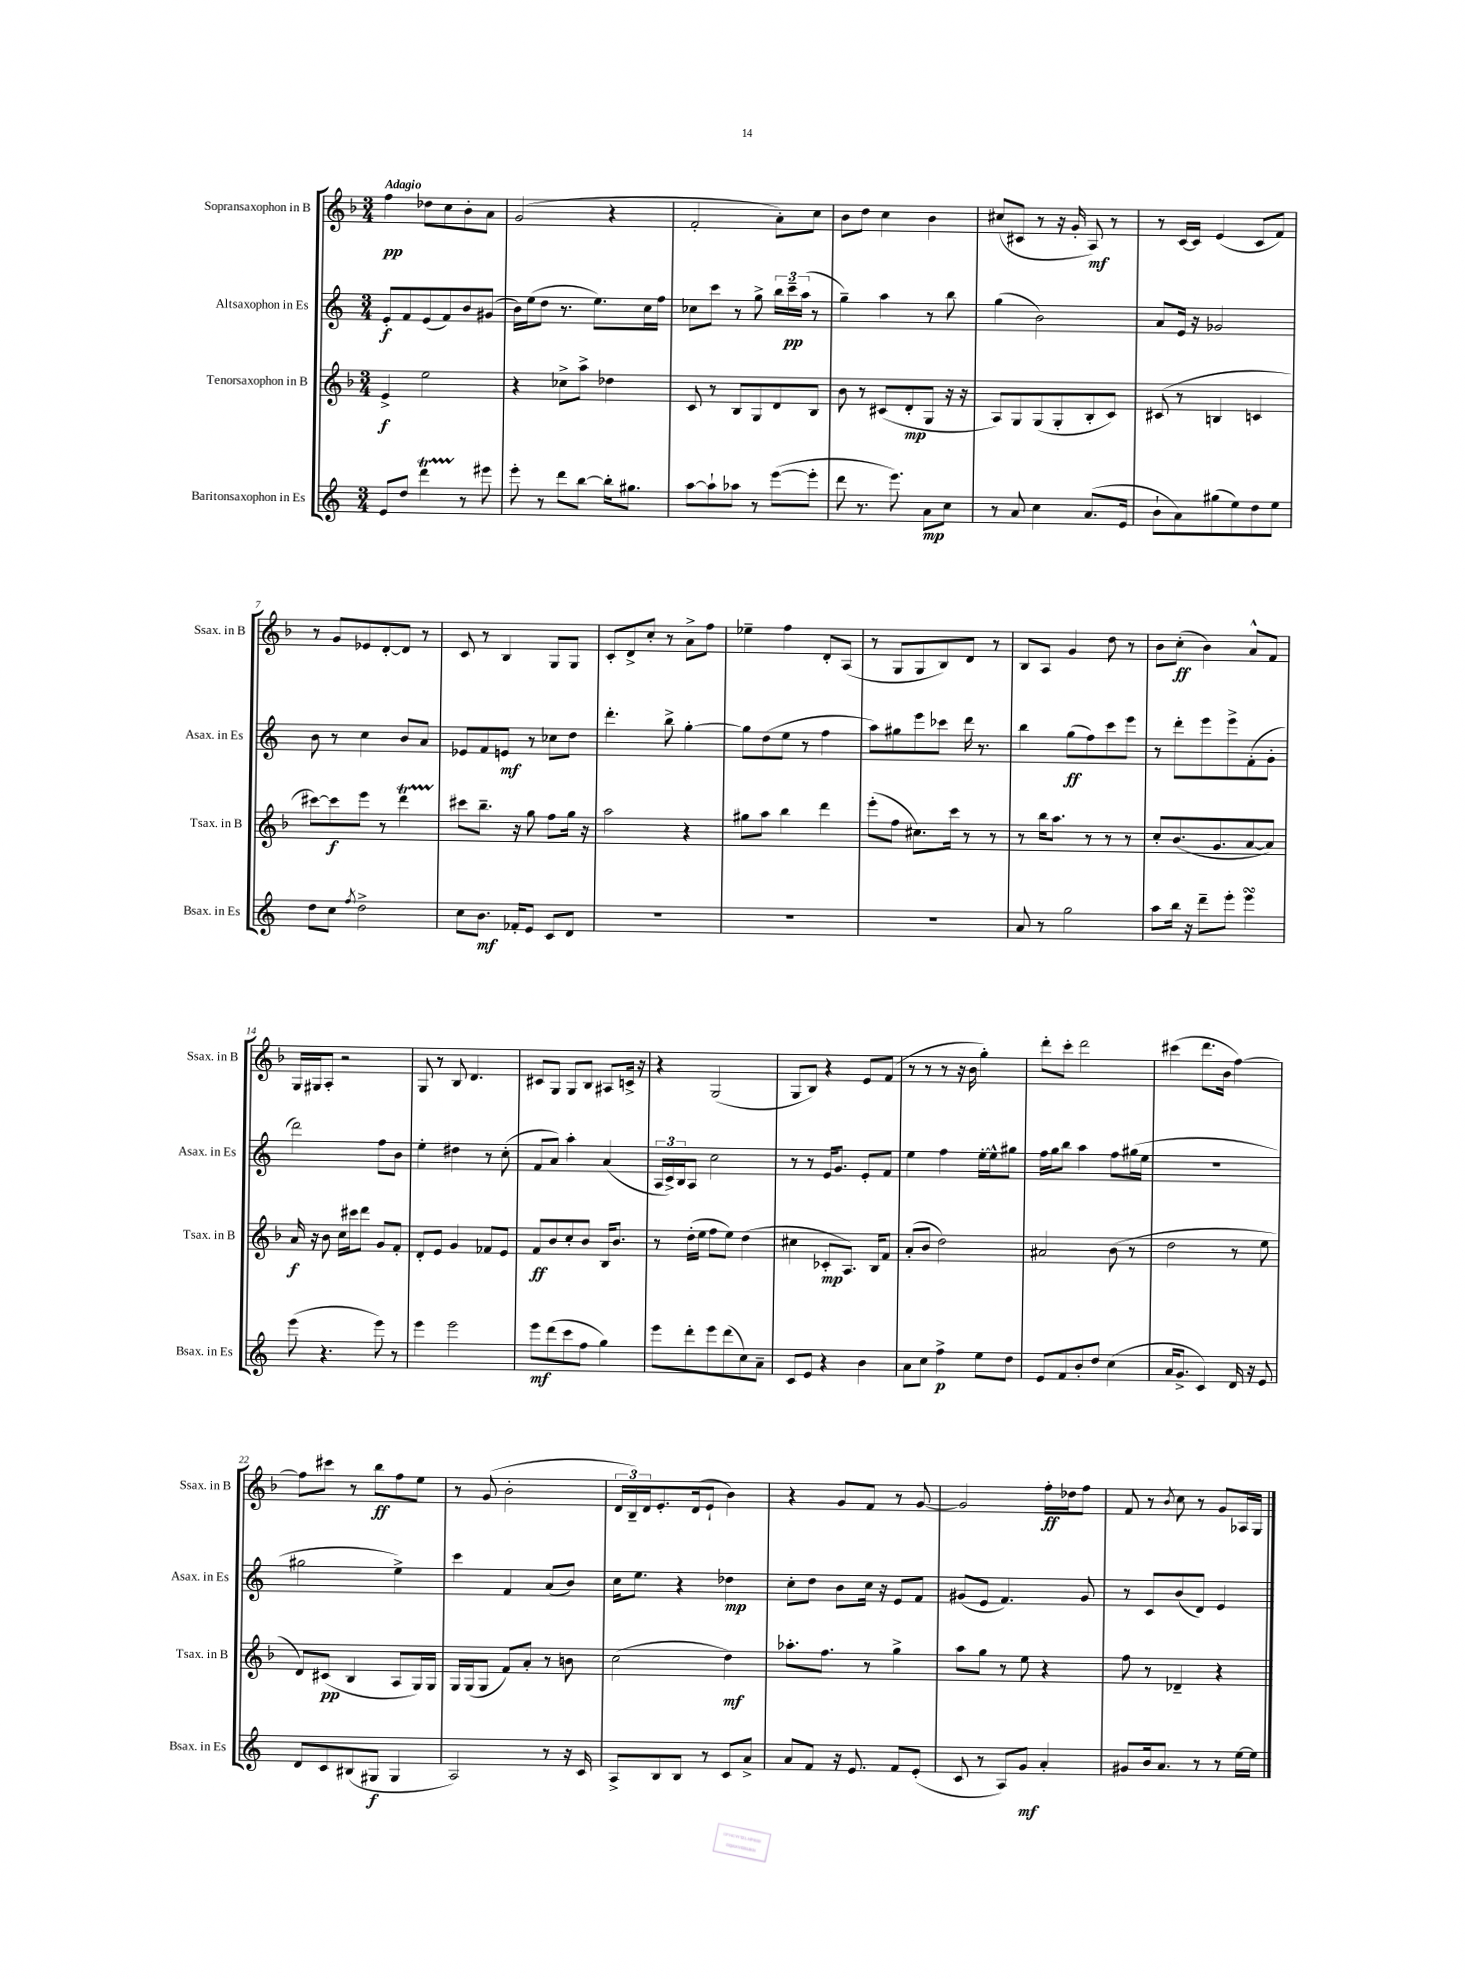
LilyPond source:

<<
\new StaffGroup <<
\new Staff = "s0" \with { instrumentName = "Sopransaxophon in B" shortInstrumentName = "Ssax. in B" } {
    \clef treble \key f \major \numericTimeSignature \time 3/4 \tempo "Adagio"
    f''4\pp des''8 c''8 bes'8-. a'8 |
    g'2( r4 |
    f'2-. a'8-.) c''8 |
    bes'8 d''8 c''4 bes'4 |
    cis''8( cis'8 r8 r16 g'16-. a8\mf) r8 |
    r8 c'16~ c'16 e'4( c'8 f'8) |
    r8 g'8 ees'8 d'8~-. d'8 r8 |
    c'8 r8 bes4 g8 g8 |
    c'8-. d'8-> c''8-. r8 a'8-> f''8 |
    ees''4-- f''4 d'8-. a8( |
    r8 g8 g8 bes8) d'8 r8 |
    bes8 a8 g'4 d''8 r8 |
    bes'8 c''8-.\ff( bes'4) a'8-^ f'8 |
    g16 gis16 a8-. r2 |
    g8 r8 bes8 d'4. |
    cis'8 g8 g8 bes8 ais8 c'16-> r16 |
    r4 g2( |
    g8 bes8) r4 e'8 f'8( |
    r8 r8 r8 r16 bes'16 g''4-.) |
    d'''8-. c'''8-. d'''2 |
    cis'''4( d'''8. bes'16 f''4~) |
    f''8 cis'''8 r8 bes''8\ff f''8 e''8 |
    r8 g'8( bes'2-. |
    \tuplet 3/2 { d'16 bes16--) d'16 } e'8.-. d'16( e'8-! bes'4) |
    r4 g'8 f'8 r8 g'8~ |
    g'2 f''16-.\ff des''16 f''8 |
    f'8 r8 \acciaccatura { bes'8 } c''8 r8 g'8 aes16 g16 \bar "|." |
}
\new Staff = "s1" \with { instrumentName = "Altsaxophon in Es" shortInstrumentName = "Asax. in Es" } {
    \clef treble \key c \major \numericTimeSignature \time 3/4
    e'8-.\f f'8 e'8( f'8) b'8 gis'8( |
    b'16) e''16( d''8 r8. e''8.) c''16 f''16 |
    ces''8 c'''8 r8 g''8-> \tuplet 3/2 { b''16 c'''16--\pp a''16( } r8 |
    g''4--) a''4 r8 b''8 |
    g''4( b'2) |
    a'8 e'16 r16 ges'2 |
    b'8 r8 c''4 b'8 a'8 |
    ees'8 f'8 e'8\mf r8 ces''8 d''8 |
    d'''4.-. b''8-> g''4~-. |
    g''8 d''8( e''8 r8 f''4 |
    a''8) gis''8 e'''8 ces'''8 d'''16 r8. |
    b''4 g''8\ff( f''8) c'''8 e'''8 |
    r8 d'''8-. e'''8 e'''8-> f'8-.( g'8-. |
    d'''2) f''8 b'8 |
    e''4-. dis''4 r8 c''8-.( |
    f'8 a'8) a''4-. a'4( |
    \tuplet 3/2 { a16 c'16->) b16 } a8 c''2 |
    r8 r8 e'16 g'8. e'8-. f'8 |
    e''4 f''4 e''16~-. e''16-^ gis''8 |
    f''16 g''16 b''8 a''4 f''8 gis''16( e''16 |
    R2. |
    gis''2 e''4->) |
    c'''4 f'4 a'8( b'8) |
    c''16 e''8. r4 des''4\mp |
    c''8-. d''8 b'8 c''16 r16 e'8 f'8 |
    gis'8( e'8 f'4.) gis'8 |
    r8 c'8 b'8( d'8) e'4 \bar "|." |
}
\new Staff = "s2" \with { instrumentName = "Tenorsaxophon in B" shortInstrumentName = "Tsax. in B" } {
    \clef treble \key f \major \numericTimeSignature \time 3/4
    e'4->\f e''2 |
    r4 ces''8-> a''8-> des''4 |
    c'8 r8 bes8 g8 d'8 bes8 |
    bes'8 r8 cis'8( d'8-.\mp g8 r16 r16 |
    a8) g8 g8( g8-. bes8-. c'8) |
    cis'8( r8 b4 c'4 |
    cis'''8~) cis'''8\f e'''8 r8 d'''4\startTrillSpan |
    cis'''8\stopTrillSpan bes''8.-- r16 g''8 f''8 g''16 r16 |
    a''2 r4 |
    gis''8 a''8 bes''4 d'''4 |
    e'''8-.( f''8 cis''8.) c'''16 r8 r8 |
    r8 bes''16 a''8. r8 r8 r8 |
    c''8-. bes'8.( g'8. a'8~ a'8) |
    a'16\f r16 bes'8 c''16 cis'''16 d'''8 g'8 f'8-. |
    d'8-. e'8 g'4 fes'8 e'8 |
    f'8\ff bes'8 c''8-. bes'8 bes16 bes'8. |
    r8 d''16-.( e''16 f''8 e''8) d''4( |
    cis''4 ces'8-.\mp a8.) bes16 f'8 |
    a'8-.( bes'8 d''2) |
    ais'2 bes'8( r8 |
    d''2 r8 e''8 |
    d'8) cis'8\pp( bes4 a8 g16) g16 |
    g16 g16( g8 f'8) a'8-. r8 b'8 |
    c''2( d''4\mf) |
    aes''8.-. f''8. r8 g''4-> |
    a''8 g''8 r8 e''8 r4 |
    f''8 r8 des'4-- r4 \bar "|." |
}
\new Staff = "s3" \with { instrumentName = "Baritonsaxophon in Es" shortInstrumentName = "Bsax. in Es" } {
    \clef treble \key c \major \numericTimeSignature \time 3/4
    e'8 d''8 d'''4\startTrillSpan r8\stopTrillSpan eis'''8 |
    e'''8-. r8 d'''8 b''8~ b''16-. gis''8. |
    a''8~ a''8-! aes''8 r8 e'''8~( e'''8-. |
    d'''8 r8. e'''8.) a'8\mp c''8 |
    r8 a'8 c''4 a'8.( e'16 |
    b'8-! a'8) gis''8( e''8) d''8 e''8 |
    d''8 c''8 \acciaccatura { f''8 } d''2-> |
    c''8 b'8.\mf fes'16-. e'8 c'8 d'8 |
    R2. |
    R2. |
    R2. |
    a'8 r8 g''2 |
    a''8 b''16 r16 d'''8-- e'''8-. e'''4\turn |
    e'''8( r4. e'''8) r8 |
    e'''4 e'''2 |
    e'''8\mf d'''8( c'''8 f''8 g''4) |
    e'''8 d'''8-. e'''8 d'''8( c''8) a'8-- |
    c'8 e'8 r4 b'4 |
    a'8 c''8 f''4->\p e''8 d''8 |
    e'8 f'8 b'8-. d''8 c''4( |
    a'16 g'8.-> c'4) d'16 r16 e'8 |
    d'8 c'8 bis8( gis8\f gis4 |
    a2) r8 r16 c'16 |
    a8-> b8 b8 r8 c'8 a'8-> |
    a'8 f'8 r16 e'8. f'8 e'8-.( |
    c'8 r8 a8) g'8\mf a'4-. |
    gis'8 b'16 a'8. r8 r8 e''16~ e''16 \bar "|." |
}
>>
>>
